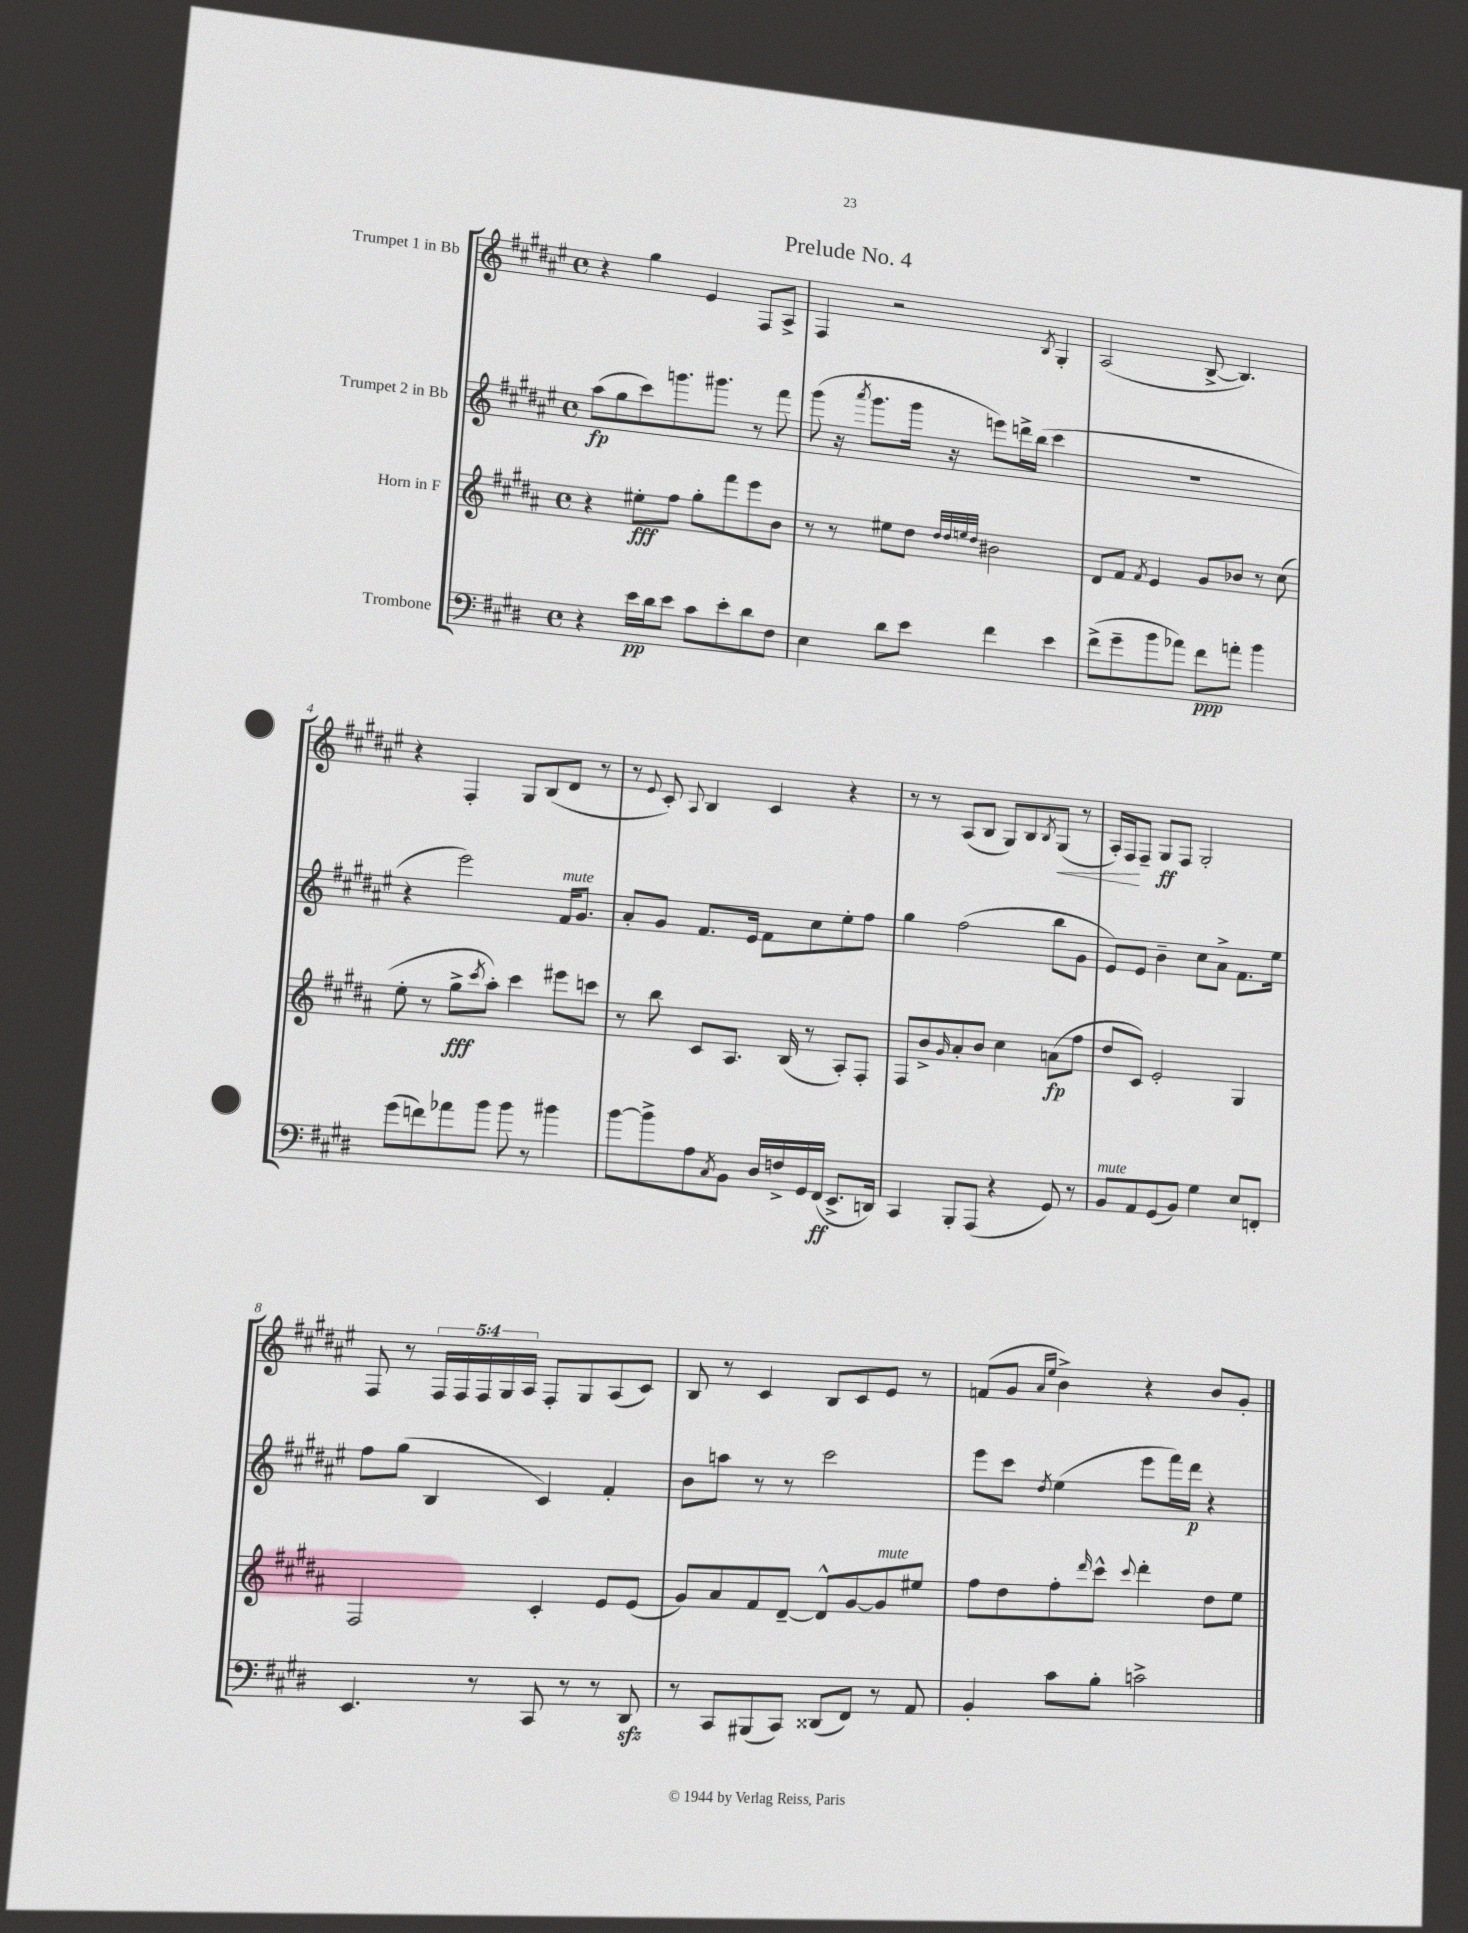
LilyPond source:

\header { title = "Prelude No. 4" }
<<
\new StaffGroup <<
\new Staff = "s0" \with { instrumentName = "Trumpet 1 in Bb" } {
    \clef treble \key fis \major \defaultTimeSignature \time 4/4 \override Staff.TupletNumber.text = #tuplet-number::calc-fraction-text
    r4 gis''4 eis'4 fis8 ais8-> |
    fis4 r2 \acciaccatura { b8 } gis4-. |
    ais2( b8~-> b4.) |
    r4 fis4-. gis8 b8( dis'8 r8 |
    r8 \appoggiatura { eis'8 } cis'8-.) \appoggiatura { ais8 } b4 cis'4 r4 |
    r8 r8 ais8( b8 gis8) b8 \acciaccatura { b8 } gis8\<( r8 |
    ais16-.) fis16\! fis8-- gis8\ff fis8 gis2-. |
    fis8 r8 \tuplet 5/4 { fis16 fis16 fis16 gis16 ais16 } fis8-. gis8 ais8( cis'8) |
    b8 r8 cis'4 b8 cis'8 eis'8 r8 |
    f'8( gis'8 \grace { ais'16 eis''16 } b'4->) r4 b'8 gis'8-. \bar "|." |
}
\new Staff = "s1" \with { instrumentName = "Trumpet 2 in Bb" } {
    \clef treble \key fis \major \defaultTimeSignature \time 4/4
    ais''8\fp( gis''8 cis'''8) g'''8. gis'''8. r8 fis'''8 |
    gis'''8( r16 \acciaccatura { ais'''8 } gis'''8. gis'''16 r16 e'''8) d'''16-> b''16( cis'''4 |
    R1 |
    r4 eis'''2) fis'16^\markup { \italic "mute" } gis'8. |
    ais'8-. gis'8 fis'8. eis'16 fis'8 cis''8 eis''8-. fis''8 |
    gis''4 fis''2( b''8 gis'8 |
    eis'8) eis'8 b'4-- cis''8 ais'8-> fis'8. eis''16 |
    fis''8 gis''8( b4 cis'4) fis'4-. |
    b'8 a''8 r8 r8 cis'''2 |
    eis'''8 cis'''8 \acciaccatura { dis''8 } eis''4( eis'''8 fis'''16) dis'''16\p r4 \bar "|." |
}
\new Staff = "s2" \with { instrumentName = "Horn in F" } {
    \clef treble \key b \major \defaultTimeSignature \time 4/4
    r4 eis''8-.\fff fis''8 gis''8-. fis'''8 e'''8 b'8 |
    r8 r8 eis''8 dis''8 \grace { dis''32 dis''32 e''32 dis''32 } bis'2 |
    dis'8 fis'8 \acciaccatura { fis'8 } e'4 gis'8 bes'8 r8 cis''8( |
    e''8-. r8 gis''8->\fff \acciaccatura { cis'''8 } ais''8-.) cis'''4 eis'''8 c'''8 |
    r8 b''8 cis'8 ais8. b16( r8 ais8-.) fis8-. |
    fis8 b'8-> \grace { gis'16 } ais'8-. b'8 cis''4 a'8\fp( fis''8 |
    dis''8 cis'8) e'2-. gis4 |
    fis2 cis'4-. e'8 e'8( |
    gis'8) ais'8 fis'8 dis'8~-- dis'8-^ gis'8~ gis'8^\markup { \italic "mute" } eis''8 |
    fis''8 dis''8 fis''8-. \grace { dis'''16 } cis'''8-^ \appoggiatura { cis'''8 } dis'''4-. dis''8 e''8 \bar "|." |
}
\new Staff = "s3" \with { instrumentName = "Trombone" } {
    \clef bass \key e \major \defaultTimeSignature \time 4/4
    r4 e'16\pp dis'16 e'8 cis'8 e'8-. dis'8 fis8 |
    e4 dis'8 e'8 fis'4 e'4 |
    fis'8->( gis'8-- b'8 aes'8) fis'8\ppp a'8-. b'4 |
    gis'8( f'8) aes'8 b'8 b'8 r8 bis'4 |
    b'8~ b'8-> a8 \acciaccatura { cis8 } b,8 dis16 f16-> gis,16 fis,16\ff( e,8.-> d,16) |
    cis,4 b,,8-. a,,8( r4 gis,8) r8 |
    b,8^\markup { \italic "mute" } a,8 gis,8( b,8) gis4 e8 f,8-. |
    e,4. r8 cis,8 r8 r8 dis,8\sfz |
    r8 cis,8 bis,,8( cis,8) disis,8( fis,8) r8 a,8 |
    b,4-. cis'8 b8-. c'2-> \bar "|." |
}
>>
>>
